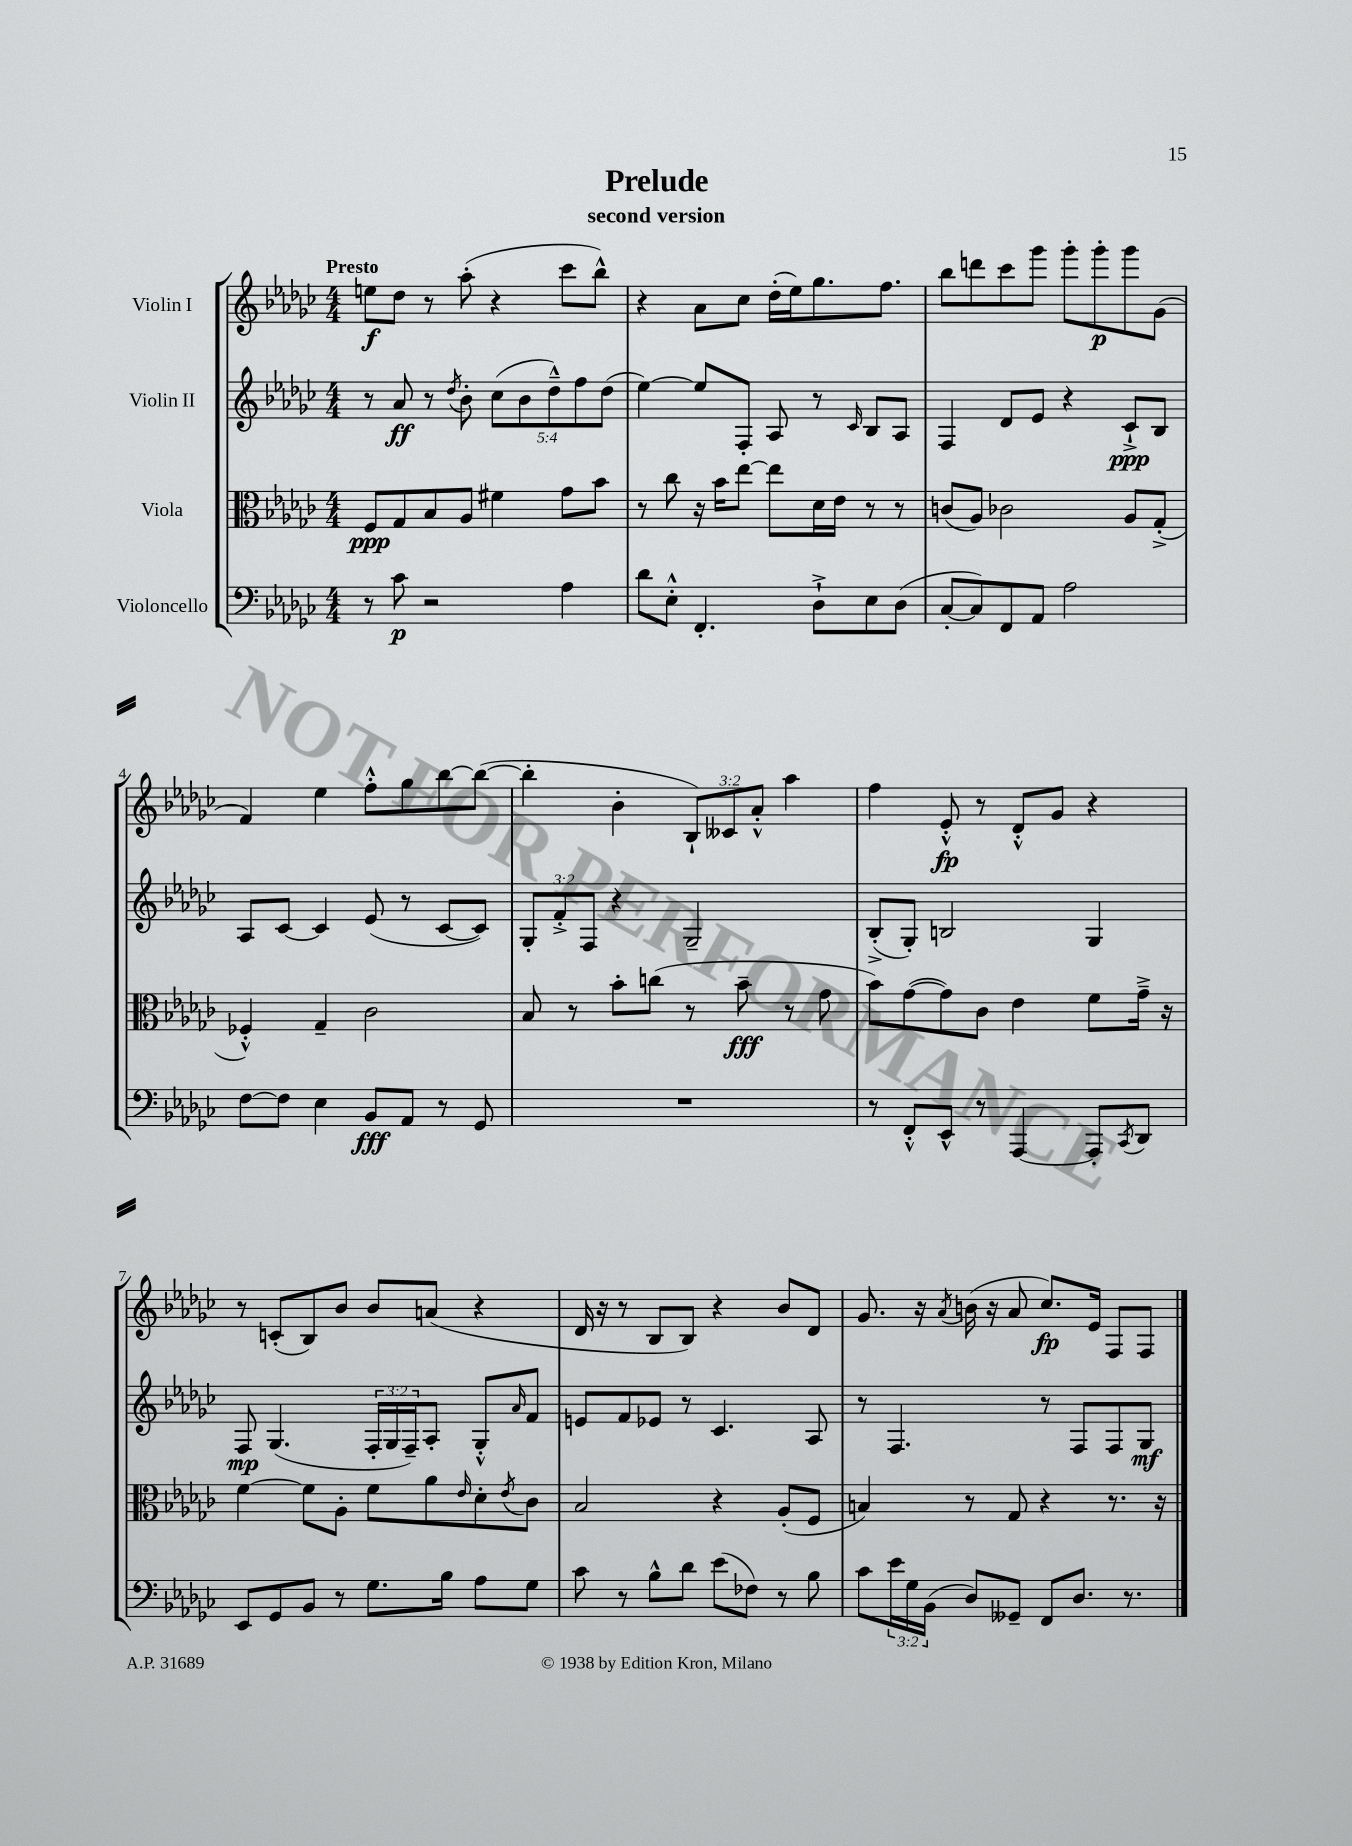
\header { title = "Prelude" subtitle = "second version" }
<<
\new StaffGroup <<
\new Staff = "s0" \with { instrumentName = "Violin I" } {
    \clef treble \key ges \major \numericTimeSignature \time 4/4 \override Staff.TupletNumber.text = #tuplet-number::calc-fraction-text \tempo "Presto"
    e''8\f des''8 r8 aes''8-.( r4 ces'''8 bes''8-^) |
    r4 aes'8 ces''8 des''16-.( ees''16) ges''8. f''8. |
    bes''8 d'''8 ces'''8 ges'''8 ges'''8-. ges'''8-.\p ges'''8 ges'8( |
    f'4) ees''4 f''8-.-^ ges''8 bes''8~ bes''8~( |
    bes''4-. bes'4-. \tuplet 3/2 { bes8-!) ceses'8 aes'8-.-^ } aes''4 |
    f''4 ees'8-.-^\fp r8 des'8-.-^ ges'8 r4 |
    r8 c'8-.( bes8) bes'8 bes'8 a'8( r4 |
    des'16 r16 r8 bes8 bes8) r4 bes'8 des'8 |
    ges'8. r16 \acciaccatura { aes'8 } b'16( r16 aes'8 ces''8.\fp) ees'16 f8 f8 \bar "|." |
}
\new Staff = "s1" \with { instrumentName = "Violin II" } {
    \clef treble \key ges \major \numericTimeSignature \time 4/4 \override Staff.TupletNumber.text = #tuplet-number::calc-fraction-text
    r8 aes'8\ff r8 \acciaccatura { des''8 } bes'8-. \tuplet 5/4 { ces''8( bes'8 des''8---^) f''8 des''8( } |
    ees''4~) ees''8 f8-. aes8 r8 \grace { ces'16 } bes8 aes8 |
    f4 des'8 ees'8 r4 ces'8-!->\ppp bes8 |
    aes8 ces'8~ ces'4 ees'8( r8 ces'8~ ces'8) |
    \tuplet 3/2 { ges8-. f'8-.-> f8 } r4 ges2-- |
    bes8-.->( ges8-.) b2 ges4 |
    f8\mp ges4.( \tuplet 3/2 { f16-. ges16 f16--) } aes8-. ges8-.-^ \grace { aes'16 } f'8 |
    e'8 f'8 ees'8 r8 ces'4. aes8 |
    r8 f4. r8 f8 f8 ges8\mf \bar "|." |
}
\new Staff = "s2" \with { instrumentName = "Viola" } {
    \clef alto \key ges \major \numericTimeSignature \time 4/4
    f8\ppp ges8 bes8 aes8 fis'4 ges'8 bes'8 |
    r8 ces''8 r16 bes'16 ees''8~ ees''8 des'16 ees'16 r8 r8 |
    c'8( aes8) ces'2 aes8 ges8-.->( |
    fes4-.-^) ges4-- ces'2 |
    bes8 r8 bes'8-. c''8( r8 bes'8--\fff r8 ges'8 |
    bes'8) ges'8~( ges'8) ces'8 ees'4 f'8 ges'16---> r16 |
    f'4~ f'8 aes8-. f'8 aes'8 \grace { ees'16 } des'8-. \acciaccatura { ees'8 } ces'8 |
    bes2 r4 aes8-.( f8 |
    b4) r8 ges8 r4 r8. r16 \bar "|." |
}
\new Staff = "s3" \with { instrumentName = "Violoncello" } {
    \clef bass \key ges \major \numericTimeSignature \time 4/4 \override Staff.TupletNumber.text = #tuplet-number::calc-fraction-text
    r8 ces'8\p r2 aes4 |
    des'8 ees8-.-^ f,4.-. des8-!-> ees8 des8( |
    ces8~-. ces8) f,8 aes,8 aes2 |
    f8~ f8 ees4 bes,8\fff aes,8 r8 ges,8 |
    R1 |
    r8 f,8-.-^ ees,8-^ r8 aes,,4~ aes,,8-. \acciaccatura { ces,8 } des,8 |
    ees,8 ges,8 bes,8 r8 ges8. bes16 aes8 ges8 |
    ces'8 r8 bes8-^ des'8 ees'8( fes8) r8 bes8 |
    ces'8 \tuplet 3/2 { ees'16 ges16 bes,16( } des8) geses,8-- f,8 des8. r8. \bar "|." |
}
>>
>>
